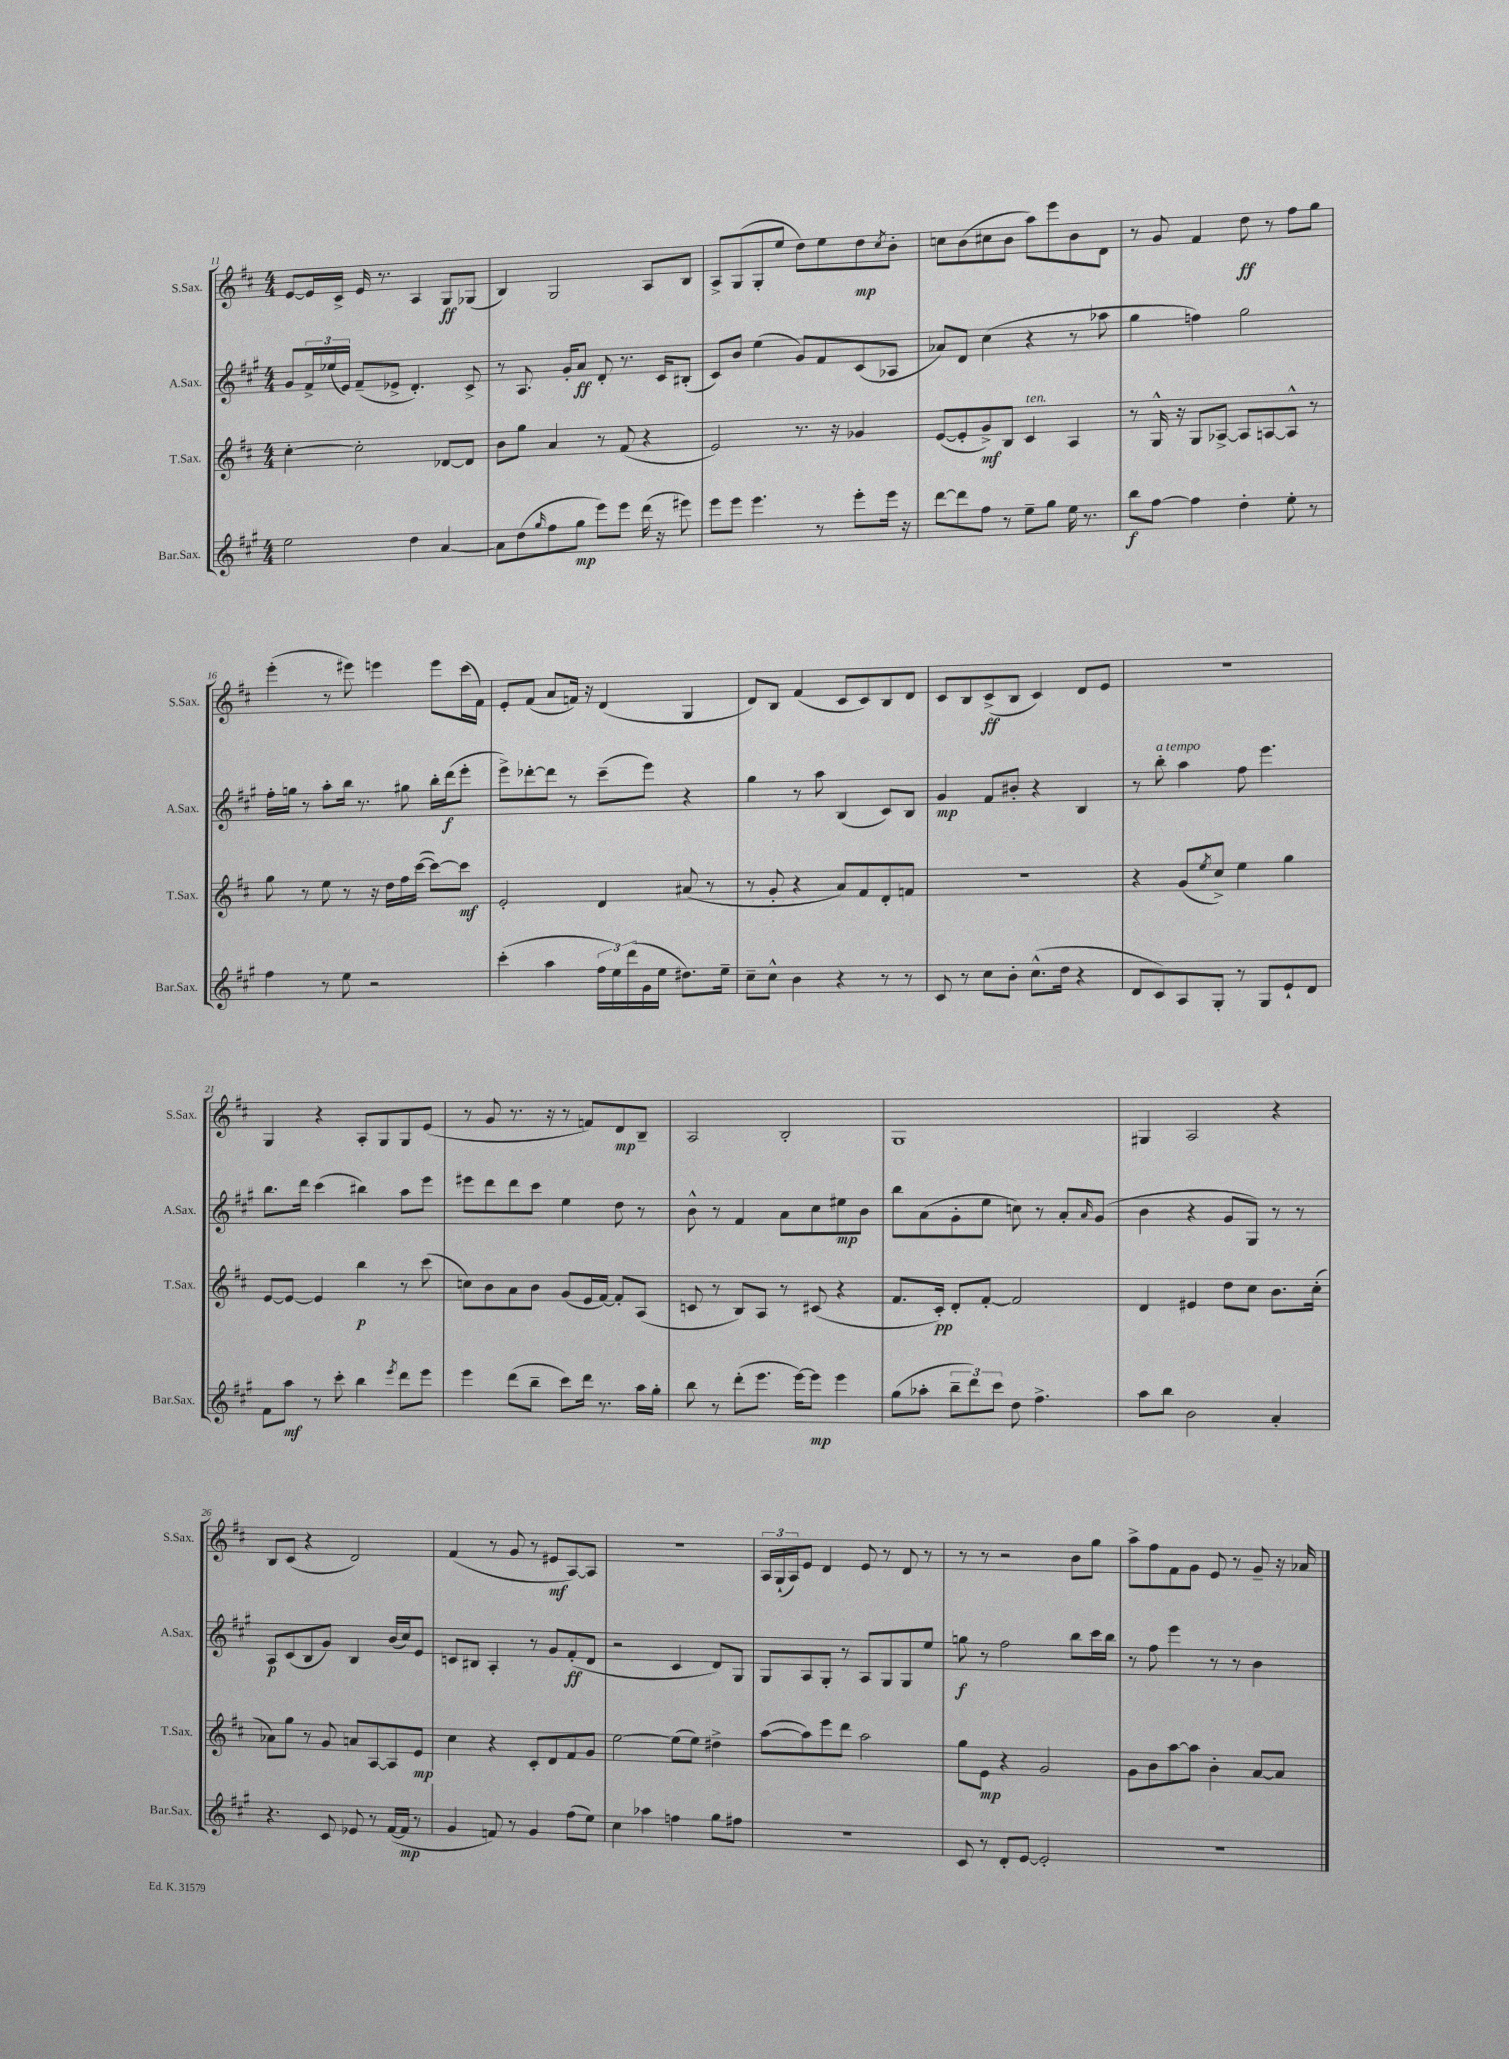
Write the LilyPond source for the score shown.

<<
\new StaffGroup <<
\new Staff = "s0" \with { instrumentName = "S.Sax." shortInstrumentName = "S.Sax." } {
    \clef treble \key d \major \numericTimeSignature \time 4/4
    e'8~ e'16 cis'16-> e'16 r8. a4 g8\ff ges8( |
    b4) g2 a8 b8 |
    a8-> g8( g8-. e''8 d''8) e''8 d''8\mp \acciaccatura { cis''8 } b'8-. |
    c''8 b'8( cis''8 b'8 a''8) e'''8 b'8 d'8 |
    r8 g'8 fis'4 d''8\ff r8 fis''8 g''8 |
    e'''4-.( r8 eis'''8) e'''4 e'''8 cis'''16( fis'16) |
    e'8-. fis'8( a'8 f'16) r16 d'4( g4 |
    d'8) b8 fis'4( cis'8 cis'8) b8 d'8 |
    cis'8 b8 cis'8->\ff( b8 cis'4) d'8 e'8 |
    R1 |
    g4 r4 a8-. g8 g8 e'8( |
    r8 g'8 r8. r16 r8 f'8) d'8\mp b8-- |
    a2 b2-. |
    g1 |
    gis4 a2 r4 |
    b8 cis'8( r4 d'2) |
    fis'4( r8 g'8 r8 eis'8\mf a8~) a8 |
    R1 |
    \tuplet 3/2 { a16 g16-!( a16) } e'8 d'4 e'8 r8 d'8 r8 |
    r8 r8 r2 b'8 g''8 |
    a''8-> fis''8 fis'8 g'8 e'8 r8 g'8-- r16 aes'16 \bar "|." |
}
\new Staff = "s1" \with { instrumentName = "A.Sax." shortInstrumentName = "A.Sax." } {
    \clef treble \key a \major \numericTimeSignature \time 4/4
    gis'8 \tuplet 3/2 { fis'16-> ees''16( e'16) } fis'8--( ees'8-> d'4.-.) cis'8-> |
    r8 a8. gis'16-. a'8\ff d'8-. r8. cis'16 bis8-.( |
    cis'8) b'8 e''4( gis'8) fis'8 cis'8( aes8 |
    aes'8) d'8 cis''4( r4 r8 aes''8 |
    gis''4 f''4) gis''2 |
    fis''16-. g''16 r8 a''8-. b''16 r8. gis''8 b''16-. d'''16\f( e'''8-. |
    e'''8->) des'''8~-. des'''8 r8 cis'''8--( e'''8) r4 |
    gis''4 r8 a''8 b4( cis'8) b8 |
    gis'4\mp fis'8 bis'8-. r4 b4 |
    r8 b''8-.^\markup { \italic "a tempo" } a''4 fis''8 e'''4. |
    b''8. d'''16 cis'''4( bis''4) a''8 e'''8 |
    eis'''8 d'''8 d'''8 cis'''8 e''4 d''8 r8 |
    b'8-^ r8 fis'4 a'8 cis''8 eis''8\mp b'8 |
    b''8 a'8( gis'8-. e''8 c''8) r8 a'8-. \grace { a'16 } gis'8( |
    b'4 r4 gis'8 gis8) r8 r8 |
    a8\p cis'8( b8 gis'8) b4 b'16( cis''16) e'8 |
    c'8 bis8 a4-. r8 gis'8 fis'8-.\ff( d'8 |
    r2 cis'4 d'8) gis8 |
    gis8 a8 gis8-. r8 a8 gis8 gis8 e''8 |
    g''8\f r8 fis''2 b''8 cis'''16 b''16 |
    r8 fis''8 e'''4 r8 r8 b'4 \bar "|." |
}
\new Staff = "s2" \with { instrumentName = "T.Sax." shortInstrumentName = "T.Sax." } {
    \clef treble \key d \major \numericTimeSignature \time 4/4
    cis''4~-. cis''2-. des'8~ des'8 |
    b'8 g''8 a'4 r8 fis'8( r4 |
    e'2) r8. r16 ges'4 |
    e'8~( e'8-. g'8->\mf) b8 cis'4^\markup { \italic "ten." } a4 |
    r8 g16-^ r16 g8 aes8~-> aes8 a8~ a8-^ r8 |
    g''8 r8 e''8 r8 r16 d''16 fis''16 cis'''16~( cis'''8~) cis'''8\mf |
    e'2-. d'4 ais'8( r8 |
    r8 g'8-. r4 a'8) fis'8 d'8-. f'8 |
    R1 |
    r4 g'8( \acciaccatura { e''8 } cis''8->) e''4 g''4 |
    e'8~ e'8~ e'4 b''4\p r8 cis'''8( |
    c''8) b'8 a'8 b'8 g'8( e'16 fis'16~) fis'8-. a8( |
    c'8 r8 b8) a8 r8 cis'8( r4 |
    fis'8. cis'16-.\pp) d'8-. fis'8~-. fis'2 |
    d'4 eis'4 d''8 cis''8 b'8. cis''16-.( |
    aes'8) g''8 r8 g'8 a'8 a8~ a8 e'8\mp |
    cis''4 r4 cis'8-. d'8 fis'8 g'8 |
    e''2~ e''8( e''8) dis''4-> |
    a''8~( a''8) e'''8 d'''8 a''2 |
    g''8 e'8\mp r4 g'2 |
    g'8 b'8 a''8~ a''8 b'4-. a'8~ a'8 \bar "|." |
}
\new Staff = "s3" \with { instrumentName = "Bar.Sax." shortInstrumentName = "Bar.Sax." } {
    \clef treble \key a \major \numericTimeSignature \time 4/4
    e''2 d''4 a'4~ |
    a'8 d''8( \grace { gis''16 } fis''8 gis''8\mp e'''8) e'''8 d'''16( r16 eis'''8) |
    e'''8 e'''8 e'''4. r8 e'''8-. e'''16 r16 |
    d'''8~ d'''8 fis''8 r8 e''8-- gis''8 e''16 r8. |
    b''8\f fis''8~ fis''4 d''4-. e''8-. r8 |
    fis''4 r8 e''8 r2 |
    cis'''4-.( a''4 \tuplet 3/2 { fis''16 e''16) d'''16( } gis'16 e''16 dis''8.) e''16-- |
    cis''8-- cis''8-^ b'4 r4 r8 r8 |
    cis'8 r8 cis''8 b'8-. cis''8.-^( d''16 r4 |
    d'8 cis'8) a8 gis8-. r8 gis8 e'8-! d'8 |
    fis'8 a''8\mf r8 cis'''8-. b''4 \acciaccatura { e'''8 } d'''8 e'''8 |
    e'''4 d'''8( b''8-- cis'''8) d'''16 r8. a''16 gis''16-. |
    b''8 r8 d'''8-.( e'''8. e'''16~) e'''8\mp e'''4 |
    gis''8( aes''8-. \tuplet 3/2 { b''8-- d'''8) cis'''8 } d''8 fis''4.-> |
    a''8 b''8 b'2 a'4-. |
    r4. cis'8 ees'8 r8 fis'16~( fis'16\mp r8 |
    gis'4 f'8) r8 gis'4 fis''8( e''8) |
    cis''4 aes''4 f''4 gis''8 fis''8 |
    R1 |
    cis'8 r8 d'8-. e'8~ e'2-. |
    r1 \bar "|." |
}
>>
>>
\layout { \context { \Score currentBarNumber = #11 } }
